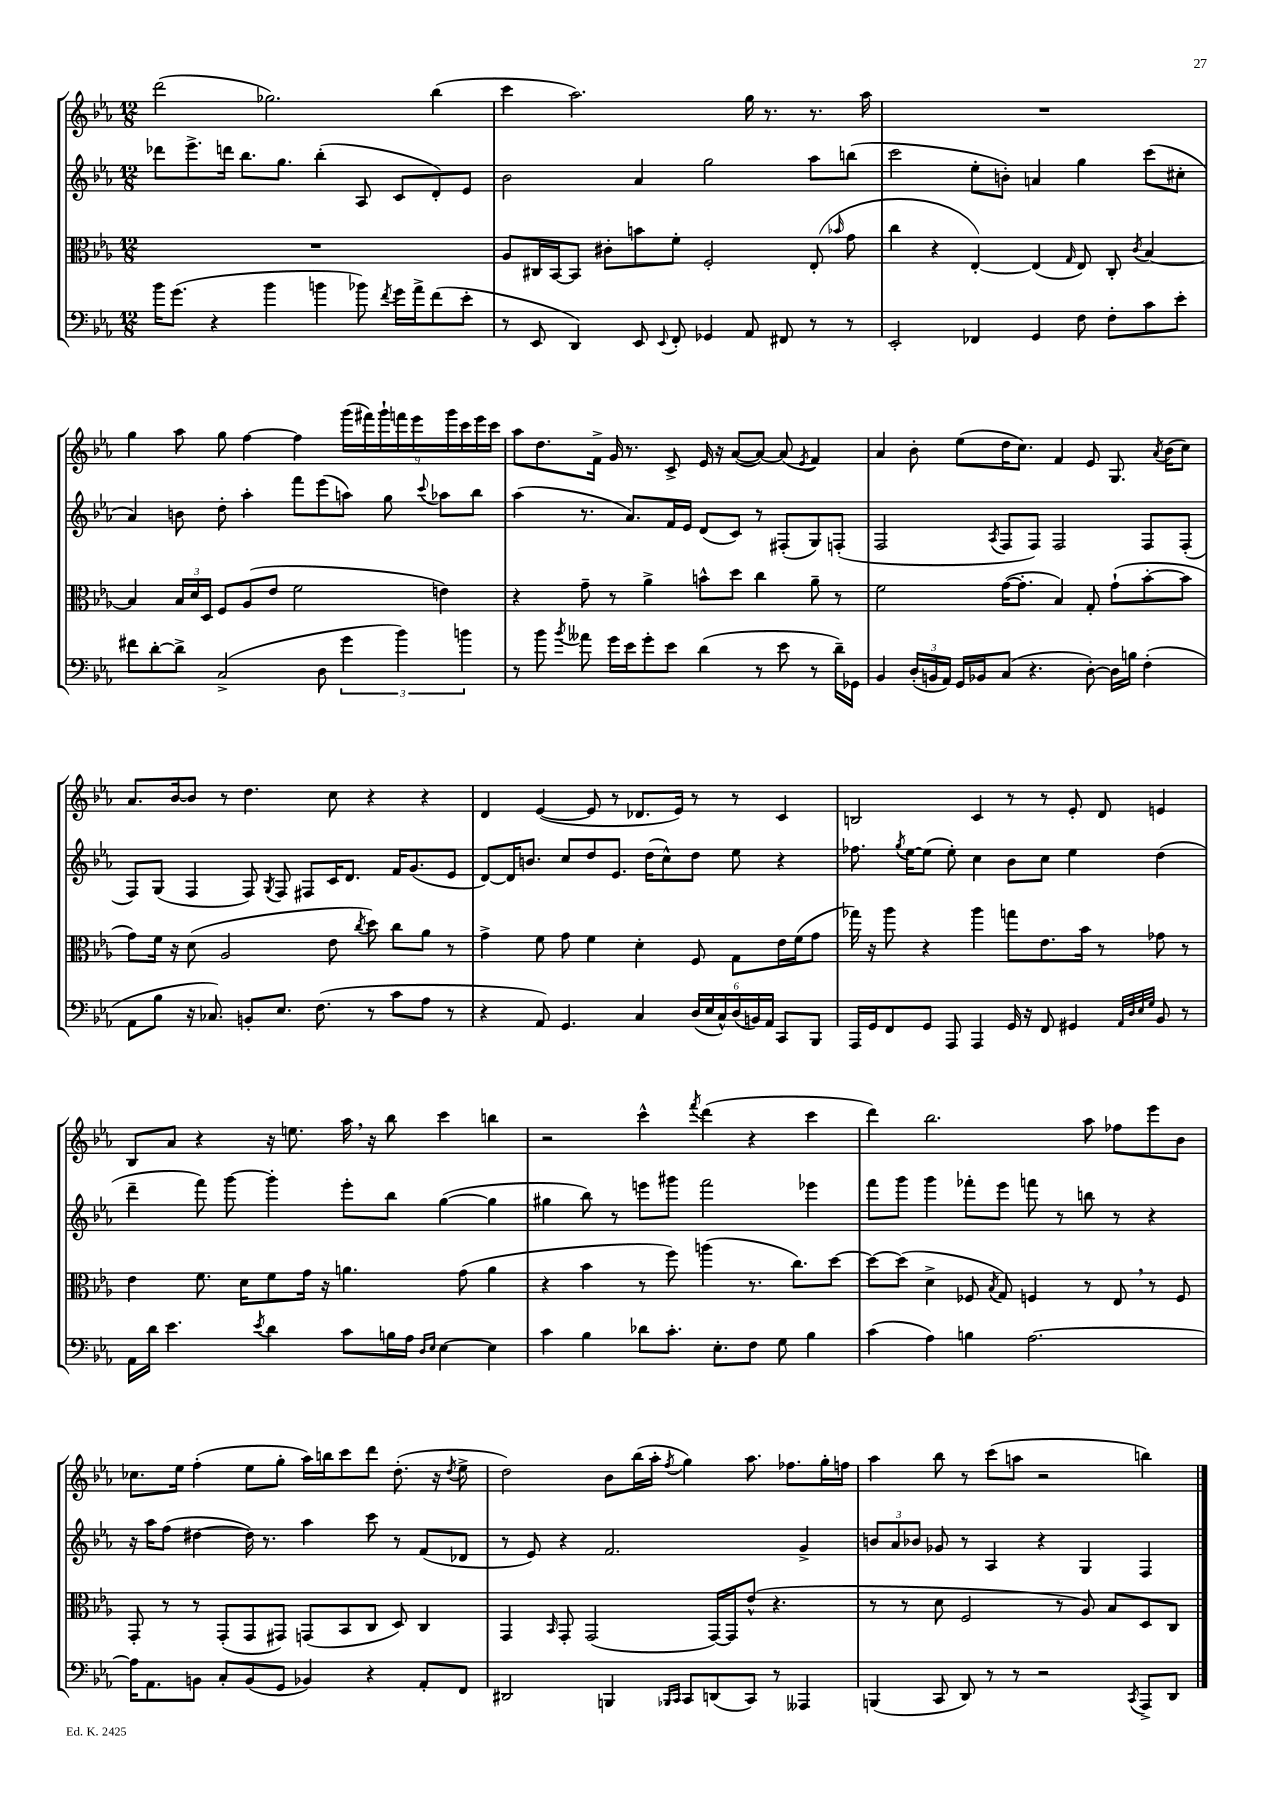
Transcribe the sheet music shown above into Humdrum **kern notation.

**kern	**kern	**kern	**kern
*part4	*part3	*part2	*part1
*staff4	*staff3	*staff2	*staff1
*clefF4	*clefC3	*clefG2	*clefG2
*k[b-e-a-]	*k[b-e-a-]	*k[b-e-a-]	*k[b-e-a-]
*M12/8	*M12/8	*M12/8	*M12/8
=20	=20	=20	=20
16b-\KL	1.r	8ddd-X\L	(2ddd\
(8.g\J	.	.	.
.	.	8.eee-^\	.
4r	.	.	.
.	.	16dddn\Jk	.
.	.	8.bb-\L	.
4b-\	.	.	2.gg-X\)
.	.	8.gg\J	.
4bn\	.	(4bb-'\	.
8b-X\)	.	8A-/	.
8qf/	.	.	.
16g\LL	.	8c/L	.
16a-^\J	.	.	.
(8f\	.	8d'/)	(4bb-\
8e-'\J	.	8e-/J	.
=21	=21	=21	=21
8r	8A-/L	2b-\	4ccc\
8EE-/	16C#X/L	.	.
.	[16BB-/J	.	.
4DD/)	8BB-/J]	.	2.aa-\)
.	8c#X'\L	.	.
8EE-/	8bn\	4a-/	.
8qqEE-/	.	.	.
8FF'/	8f'\J	.	.
4GG-X/	2F'/	2gg\	.
8AA-/	.	.	16gg\
.	.	.	8.r
8FF#X/	.	.	.
8r	(8E-'/	8aa-\L	8.r
.	16qqb-X/	.	.
8r	8g\	(8bbn\J	.
.	.	.	16aa-\
=22	=22	=22	=22
2EE-'/	4cc\	2ccc\	1.r
.	4r	.	.
4FF-X/	[4E-'/)	8ee-'\L	.
.	.	8bn'\J)	.
4GG/	(4E-/]	4an/	.
.	16qqG/	.	.
8F\	8E-/)	4gg\	.
8F'\L	8C'/	.	.
.	8qc/	.	.
8c\	[4B-/	(8ccc\L	.
8e-'\J	.	8cc#X'\J	.
!!LO:LB:g=z
=23	=23	=23	=23
8f#X\L	4B-/]	4a-/)	4gg\
[8d'\	.	.	.
8d^\J]	24B-/LL	8bn\	8aa-\
.	24d/	.	.
.	24D/JJ	.	.
(2C^/	8F/L	8dd'\	8gg\
.	(8A-/	4aa-'\	[4ff\
.	8e-/J	.	.
.	2f\	8fff\L	4ff\]
8D\	.	(8eee-\	.
6g\	.	8aan\J)	(18ggg\LL
.	.	.	18fff#X\)
.	.	.	18ggg`\
.	.	8gg\	.
6b-\)	.	.	18fffn\
.	.	.	18eee-\
.	.	8qqccc/	.
.	4en\)	8aa-X\L	.
.	.	.	18ggg\
6bn\	.	.	18ccc\
.	.	8bb-\J	.
.	.	.	18eee-\
.	.	.	18ccc\JJ
=24	=24	=24	=24
8r	4r	(4aa-\	8aa-\L
8b-\	.	.	8.dd\
8qb-/	.	.	.
8a--X\	8g~\	8.r	.
.	.	.	16f^\Jk
16g\LL	8r	.	16g/
16e-\J	.	8.a-/L)	8.r
8g'\	4a-^\	.	.
8e-\J	.	16f/L	8c^/
.	.	16e-/JJ	.
(4d\	8bn^^\L	(8d/L	16e-/
.	.	.	16r
.	8dd\J	8c/J)	([8a-/L
8r	4cc\	8r	8a-/J_)
8e-\	.	(8F#X'/L	(8a-/]
.	.	.	8qe-/
8r	8a-~\	8G/)	4f/)
16d~\LL)	8r	(8Fn'/J	.
16GG-X\JJ	.	.	.
=25	=25	=25	=25
4BB-/	2f\	2F/	4a-/
(24D'/LL	.	.	8b-'\
24BBn/	.	.	.
24AA-/JJ)	.	.	.
16GG/LL	.	.	(8ee-\L
16BB-X/J	.	.	.
.	.	8qA-/	.
(8C/J	([16g\KL	8F/L	16dd\K
.	8.g'\J]	.	8.cc\J)
4.r	.	8F/J)	.
.	4B-/)	2F/	4f/
[8D'\)	8G'/	.	8e-/
16D\LL]	(8g`\L	.	8.G/
16Bn\JJ	.	.	.
(4F'\	[8b-'\	8F/L	.
.	.	.	8qa-/
.	.	.	(16b-\KL
.	8b-\J]	(8F'/J	8cc\J)
!!LO:LB:g=z
=26	=26	=26	=26
8AA-\L	8g\L)	8F/L)	8.a-/L
8B-\J	16f\Jk	(8G/J	.
.	16r	.	[16b-/k
16r	(8d\	4F/	8b-/J]
8.C-X/)	.	.	.
.	2A-/	.	8r
8BBn'/L	.	8F/)	4.dd\
.	.	8qG/	.
8.E-/J	.	8F/	.
.	.	8F#X/L	.
(8.F\	.	.	.
.	8e-\	16c/K	8cc\
.	.	8.d/J	.
.	8qcc/	.	.
8r	8dd\)	.	4r
8c\L	8cc\L	16f/KL	.
.	.	(8.g/	.
8A-\J	8a-\J	.	4r
8r	8r	8e-/J	.
=27	=27	=27	=27
4r	4g^\	[8d/L)	4d/
.	.	16d/K]	.
.	.	8.bn/J	.
8AA-/)	8f\	.	([4e-/
4.GG/	8g\	8cc/L	.
.	4f\	8dd/	8e-/]
.	.	8.e-/J	8r
4C/	4d'\	.	8.d-X/L
.	.	(16dd\KL	.
.	.	8cc^^\)	.
.	.	.	16e-/Jk)
(24D/LL	8F/	8dd\J	8r
24E-/	.	.	.
24C^^/)	.	.	.
(24D/	8G\L	8ee-\	8r
24BBn/)	.	.	.
24AA-/JJ	.	.	.
8CC/L	16e-\L	4r	4c/
.	(16f\J	.	.
8BBB-/J	8g\J	.	.
=28	=28	=28	=28
16AAA-/LL	16gg-X\)	8.ff-X\	2Bn/
16GG/J	16r	.	.
8FF/	8aa-\	.	.
.	.	8qgg/	.
.	.	[16ee-\KL	.
8GG/J	4r	(8ee-\J]	.
8AAA-/	.	8ee-'\)	.
4AAA-/	4aa-\	4cc\	4c/
16GG/	8ggn\L	8b-\L	8r
16r	.	.	.
8FF/	8.e-\	8cc\J	8r
4GG#X/	.	4ee-\	8e-'/
.	16b-\Jk	.	.
.	8r	.	8d/
32qqAA-/LLL	.	.	.
32qqD/	.	.	.
32qqE-/	.	.	.
32qqG/JJJ	.	.	.
8BB-/	8g-X\	(4dd\	4en/
8r	8r	.	.
!!LO:LB:g=z
=29	=29	=29	=29
16AA-\LL	4e-\	4ddd~\	8B-/L
16d\JJ	.	.	.
4.e-\	.	.	8a-/J
.	8.f\	8fff\)	4r
.	.	[8ggg\	.
.	16d\KL	.	.
8qe-/	.	.	.
4d\	8f\	4ggg'\]	16r
.	.	.	8.een\
.	16g\Jk	.	.
.	16r	.	.
8c\L	4.an\	8eee-'\L	16aa-,\
.	.	.	16r
16Bn\L	.	8bb-\J	8bb-\
16A-\JJ	.	.	.
16qqD/LL	.	.	.
16qqE-/JJ	.	.	.
[4E-\	.	([4gg\	4ccc\
.	(8g\	.	.
4E-\]	4a\	4gg\]	4bbn\
=30	=30	=30	=30
4c\	4r	4gg#X\	2r
4B-\	4b-\	8bb-\)	.
.	.	8r	.
8d-X\L	8r	8eeen\L	4ccc^^\
8.c'\J	8ff\)	8ggg#X\J	.
.	.	.	8qfff/
.	(4aan\	2fff\	(4ddd\
8.E-'\L	.	.	.
8F\J	8.r	.	4r
8G\	.	.	.
.	8.cc\L)	.	.
4B-\	.	4eee-X\	4ccc\
.	[8dd\J	.	.
=31	=31	=31	=31
(4c\	8dd\L_	8fff\L	4ddd\)
.	(8dd\J]	8ggg\J	.
4A-\)	4d^\	4ggg\	2.bb-\
4Bn\	8F-X/	8fff-X'\L	.
.	8qB-/	.	.
.	8G/)	8eee-\J	.
[2.A-\	4Fn/	8fffn\	.
.	.	8r	.
.	8r	8bbn\	8aa-\
.	8E-,/	8r	8ff-X\L
.	8r	4r	8eee-\
.	8F/	.	8b-\J
!!LO:LB:g=z
=32	=32	=32	=32
16A-\KL]	8GG'/	16r	8.cc-X\L
8.AA-\	.	16aa-\KL	.
.	8r	(8ff\J	.
.	.	.	16ee-\Jk
8BBn\J	8r	[4dd#X\	(4ff'\
8C'/L	(8GG'/L	.	.
(8BB/	8GG/	16dd#\])	8ee-\L
.	.	8.r	.
8GG/J	8GG#X/J)	.	8gg'\J
4BB-X/)	(8GGn/L	4aa-\	16aa-\LL)
.	.	.	16bbn\J
.	8BB-/	.	8ccc\
4r	8C/J	8ccc\	8ddd\J
.	8D/)	8r	(8.dd'\
8AA-'/L	4C/	(8f/L	.
.	.	.	16r
.	.	.	8qdd/
8FF/J	.	8d-X/J	8ee-^\
=33	=33	=33	=33
2DD#X/	4GG/	8r	2dd\)
.	.	8e-/)	.
.	16qqBB-/	.	.
.	8GG'/	4r	.
.	(2GG/	.	.
4BBBn/	.	2.f/	8b-\L
.	.	.	(16bb-\L
.	.	.	16aa-'\JJ
16qqBBB-X/LL	.	.	.
16qqCC/JJ	.	.	8qff/
8CC/L	.	.	4gg\)
(8DDn/	[16GG/LL)	.	.
.	16GG/J]	.	.
8CC/J)	(8e-^^/J	.	8.aa-\
8r	4.r	.	.
.	.	.	8.ff-X\L
4AAA--X/	.	4g^/	.
.	.	.	16gg'\L
.	.	.	16ffn\JJ
=34	=34	=34	=34
(4BBBn/	8r	12bn/L	4aa-\
.	.	12a-/	.
.	8r	.	.
.	.	12b-X/J	.
8CC/	8d\	8g-X/	8bb-\
8DD/)	2F/	8r	8r
8r	.	4A-/	(8ccc\L
8r	.	.	8aan\J
2r	.	4r	2r
.	8r	.	.
.	8A-/)	4G/	.
.	8B-/L	.	.
8qCC/	.	.	.
8AAA-^/L	8D/	4F/	4bbn\)
8DD/J	8C/J	.	.
==	==	==	==
*-	*-	*-	*-
